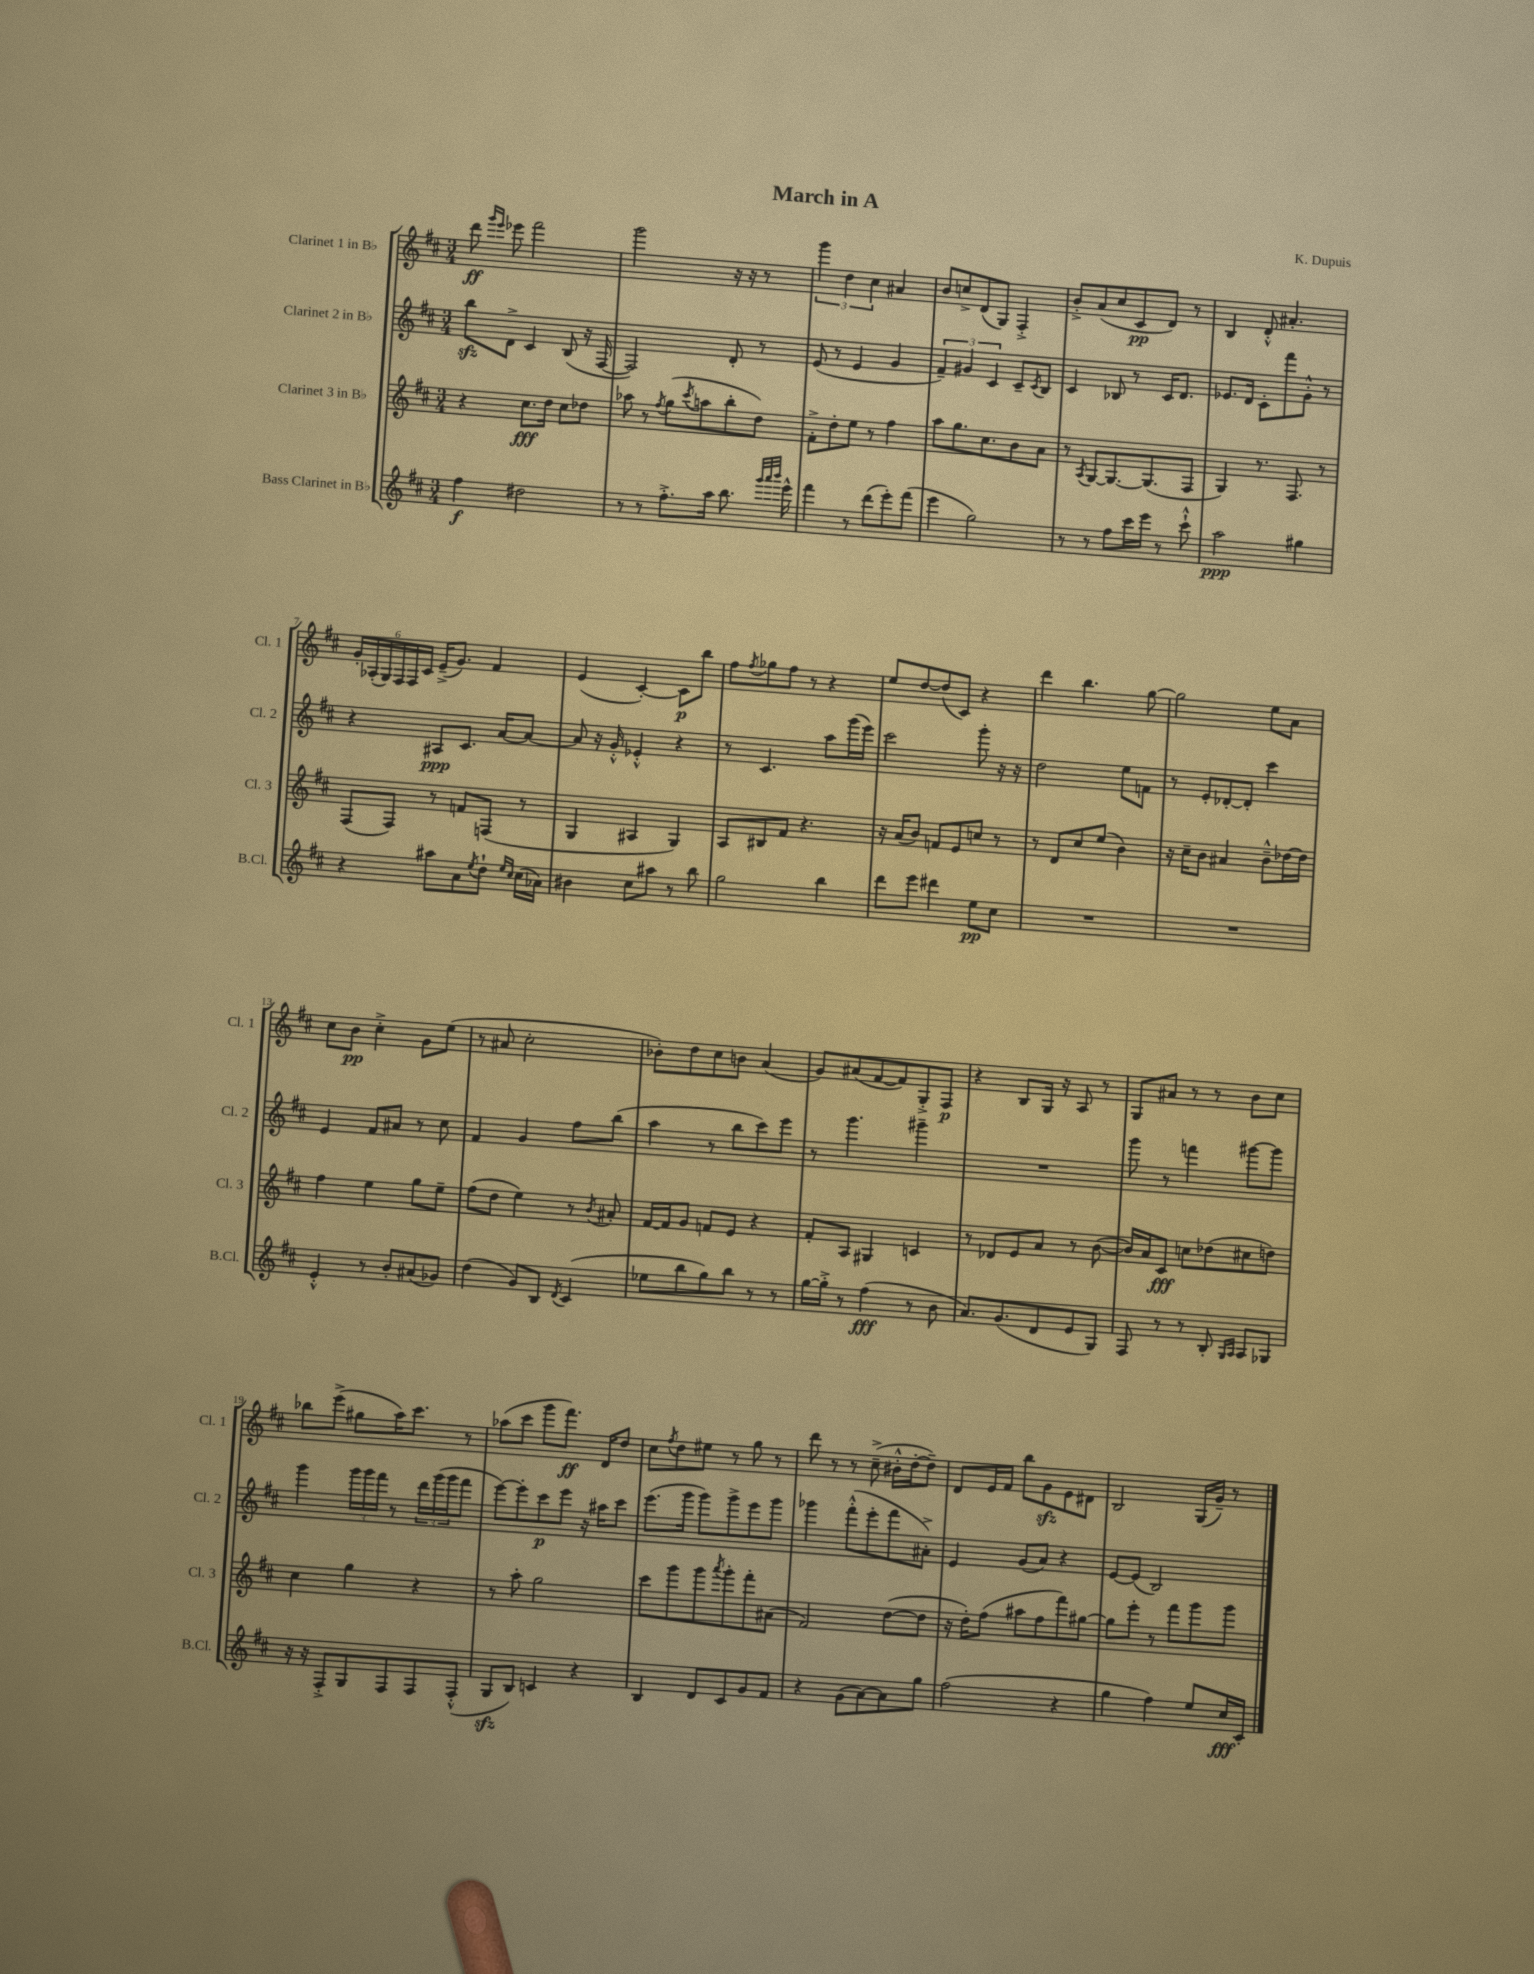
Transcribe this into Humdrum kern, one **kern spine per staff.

**kern	**kern	**kern	**kern
*staff4	*staff3	*staff2	*staff1
*clefG2	*clefG2	*clefG2	*clefG2
*k[f#c#]	*k[f#c#]	*k[f#c#]	*k[f#c#]
*M3/4	*M3/4	*M3/4	*M3/4
4ff#\	4r	8bb\L	8ddd\
.	.	.	16qqggg/LL
.	.	.	16qqeee/JJ
.	.	8d^\J	8eee-\
2dd#\	8.cc#\L	4c#/	2fff#\
.	16dd\Jk	.	.
.	8cc#\L	(8B/	.
.	8dd-\J	16r	.
.	.	[16F#/	.
=	=	=	=
8r	8aa-\	2F#/])	2ggg\
8r	8r	.	.
.	8qff#/	.	.
8.ff#'^\L	(8gg\L	.	.
.	8qccc#/	.	.
.	8aa\	.	.
16aa\Jk	.	.	.
8.bb\	8bb'\	8d'/	16r
.	.	.	16r
.	8dd\J)	8r	8r
32qqggg/LLL	.	.	.
32qqaaa/	.	.	.
32qqbbb/JJJ	.	.	.
16eee^^\	.	.	.
=	=	=	=
4fff#\	8f#'^\L	(8e/	6ggg\
.	8dd'\	8r	.
.	.	.	6dd\
8r	8ee\J	4e/	.
.	.	.	6cc#\
(8ddd\L	8r	.	.
8eee'\)	4ff#\	4g/	4a#/
(8fff#\J	.	.	.
=	=	=	=
4eee\	8aa\L	6f#~/)	8b/L
.	8.gg\	.	8cc^/
.	.	6g#/	.
2gg\)	.	.	(8d/
.	8.cc#\	.	.
.	.	6c#/	.
.	.	.	8G/J)
.	8b\	8c#~/L	4F#'^/
.	.	8qc#/	.
.	8a\J	8B/J	.
=	=	=	=
8r	8r	4c#/	8b'^/L
.	8qA/	.	.
8r	[8G/L	.	(8a/
8ff#\L	8.G/_	8B-/	8cc#/
16ccc#\L	.	8r	8c#/
16eee\JJ	(8.G/]	.	.
8r	.	16c#/LK	8d/J)
.	.	8.d/J	.
8ccc#`^^\	8F#/J	.	8r
=	=	=	=
2aa\	4G/)	8.e-/L	4B/
.	.	16d/Jk	.
.	8.r	8c#'\L	8d'^^/
.	.	8fff#\	4.a#'/
.	8.F#/	.	.
4gg#\	.	8g'^^\J	.
.	8r	8r	.
=	=	=	=
4r	(8F#/L	4r	24g'/LL
.	.	.	(24A-'/
.	.	.	24G/)
.	8F#/J)	.	24F#/
.	.	.	24F#/
.	.	.	24c#/JJ
8aa#\L	8r	8A#/L	(16e~^/LK
.	.	.	8.g/J)
8a\	8f/L	8.c#/J	.
8qee/	.	.	.
8dd`\J	(8F/J	.	4f#/
.	.	[16a/LK	.
16qqee/LL	.	.	.
16qqcc#/JJ	.	.	.
(16cc#\LL	8r	8a/_J	.
16a-\JJ)	.	.	.
=	=	=	=
4b#\	4G/	8a/]	(4e/
.	.	16r	.
.	.	16g'^^/	.
8cc#\L	4A#/	4e-'^^/	[4c#'/)
8aa#\J	.	.	.
8r	4G/)	4r	8c#\]L
8bb\	.	.	8bb\J
=	=	=	=
2gg\	8A/L	8r	8ff#\L
.	.	.	8qff#/
.	8B#/	4.c#/	8gg-\
.	8f#/J	.	8ff#\J
.	4.r	.	8r
4bb\	.	8aa\L	4r
.	.	(16ggg\L	.
.	.	16eee\JJ)	.
=	=	=	=
8ddd\L	16r	2ccc#\	8ee/L
.	(16a/LK	.	.
8eee\J	8b/J)	.	[8dd/
4ddd#\	8f/L	.	(8dd/]
.	8e/	.	8c#/J)
8ee\L	8cc/J	8ggg'\	4r
8cc#\J	8r	16r	.
.	.	16r	.
=	=	=	=
2.r	8r	2dd\	4ddd\
.	8d/L	.	.
.	8cc#/	.	4.bb\
.	(8ee/J	.	.
.	4b\)	8ee\L	.
.	.	8f\J	[8gg\
=	=	=	=
2.r	16r	8r	2gg\]
.	16cc#~\LK	.	.
.	8b\J	8e'/L	.
.	4a#/	[8d-'/	.
.	.	8d-'/]J	.
.	8b~^^\L	4ccc#\	8ee\L
.	[16dd-\L	.	8a\J
.	16dd-\]JJ	.	.
=	=	=	=
4e'^^/	4ff#\	4e/	8cc#\L
.	.	.	8b\J
8r	4ee\	8f#/L	4cc#'^\
8b'/L	.	8a#/J	.
(8a#/	8gg\L	8r	8g\L
8g-/J)	8ee~\J	8cc#\	(8ee\J
=	=	=	=
(4dd\	(8ff#\L	4f#/	8r
.	8dd\J	.	8a#/
8g/L)	4ee\)	4g/	2cc#'\
8B/J	.	.	.
8qd/	.	.	.
(4c#/	8r	8ff#\L	.
.	8qb/	.	.
.	8a#'/	(8bb\J	.
=	=	=	=
8ee-\L	[16f#/LL	4aa\	8b-'\L)
.	16f#/]J	.	.
8bb\	8g/J	.	8dd\
8gg\)	8f/L	8r	8cc#\
8bb\J	8e/J	8bb\L	8b\J
8r	4r	8ccc#\)	(4a/
8r	.	8eee\J	.
=	=	=	=
[16gg\LL	8f#'/L	8r	8g/L)
16gg'^\]JJ	.	.	.
8r	8A/J	4.ggg\	(8a#/
(4ff#\	4G#/	.	[8f#/
.	.	.	8f#/])
8r	4c/	4ggg#~\	8G'^/
8b\	.	.	8F#/J
=	=	=	=
8.a/L)	8r	2.r	4r
.	8d-/L	.	.
(8.g/	.	.	.
.	8e/	.	8B/L
8d/	8a/J	.	16G/Jk
.	.	.	16r
8e/	8r	.	8A/
8G/J)	([8b\	.	8r
=	=	=	=
8F#/	16b/]LL)	8ggg\	8G/L
.	16a/J	.	.
8r	8c#/J	8r	8a#/J
8r	8cc\L	4fff\	8r
8B'/	(8dd-\	.	8r
16qqG/LL	.	.	.
16qqA/JJ	.	.	.
8A/L	8cc#\	[8ggg#\L	8b\L
8G-/J	8dd\J)	8ggg#\]J	8cc#\J
=	=	=	=
16r	4cc#\	4ggg\	8bb-\L
16r	.	.	.
8F#'^/L	.	.	(8eee^\J
8G/	4gg\	24ggg\LL	8gg#\L
.	.	24ggg\	.
.	.	24fff#\JJ	.
8F#/	.	8r	16aa\K)
.	.	.	8.ccc#\J
8F#/	4r	24ddd\LL	.
.	.	(24ggg\	.
.	.	24ggg\J	.
(8F#'^^/J	.	8fff#\J	8r
=	=	=	=
8G/L	8r	[8eee\L)	(8aa-\L
8B/J)	8aa'\	8eee'\]	8ccc#\J
4c/	2gg\	8ccc#\	8ggg\L
.	.	8eee\J	8.fff#\J)
4r	.	16r	.
.	.	16aa#\LK	16d/LK
.	.	8ccc#\J	8dd/J
=	=	=	=
4B/	8ccc#\L	(8.eee\L	8cc#\L
.	.	.	8qff#/
.	8ggg\	.	8dd\
.	.	16ggg\Jk	.
8d/L	8ggg\	8ggg\L)	8ee#\J
.	8qaaa/	.	.
8c#/	8ggg'\	8ggg^\	8r
8g/	8fff#'\	8eee\	8gg\
8f#/J	(8a#\J	8ggg\J	8r
=	=	=	=
4r	2f#/)	4ggg-\	8ddd\
.	.	.	8r
(8g\L	.	(8fff#'^^\L	8r
[8a\)	.	8eee'\	(8cc#~^\
8a\]	([8dd\L	8fff#\	16b#'^^\LL
.	.	.	[16dd'\J
8gg\J	8dd\]J	8a#'^\J)	8dd~\]J)
=	=	=	=
(2ff#\	16r	4e/	8d/L
.	16dd'\LK)	.	.
.	(8ff#\J	.	16e/L
.	.	.	16f#/JJ
.	8aa#\L	(8g/L	8bb\L
.	8ff#\	8a/J)	8g\
4r	8fff#\)	4r	8e\
.	[8gg#\J	.	8d#\J
=	=	=	=
4gg\	8gg#\]L	[8e/L	2B/
.	8eee'\J	(8e/]J	.
4ff#\)	8r	2B/)	.
.	8fff#\L	.	.
8ee/L	8ggg\	.	(16G/LL
.	.	.	16g~/JJ)
16cc#/L	8ggg\J	.	8r
16c#'/JJ	.	.	.
==	==	==	==
*-	*-	*-	*-
